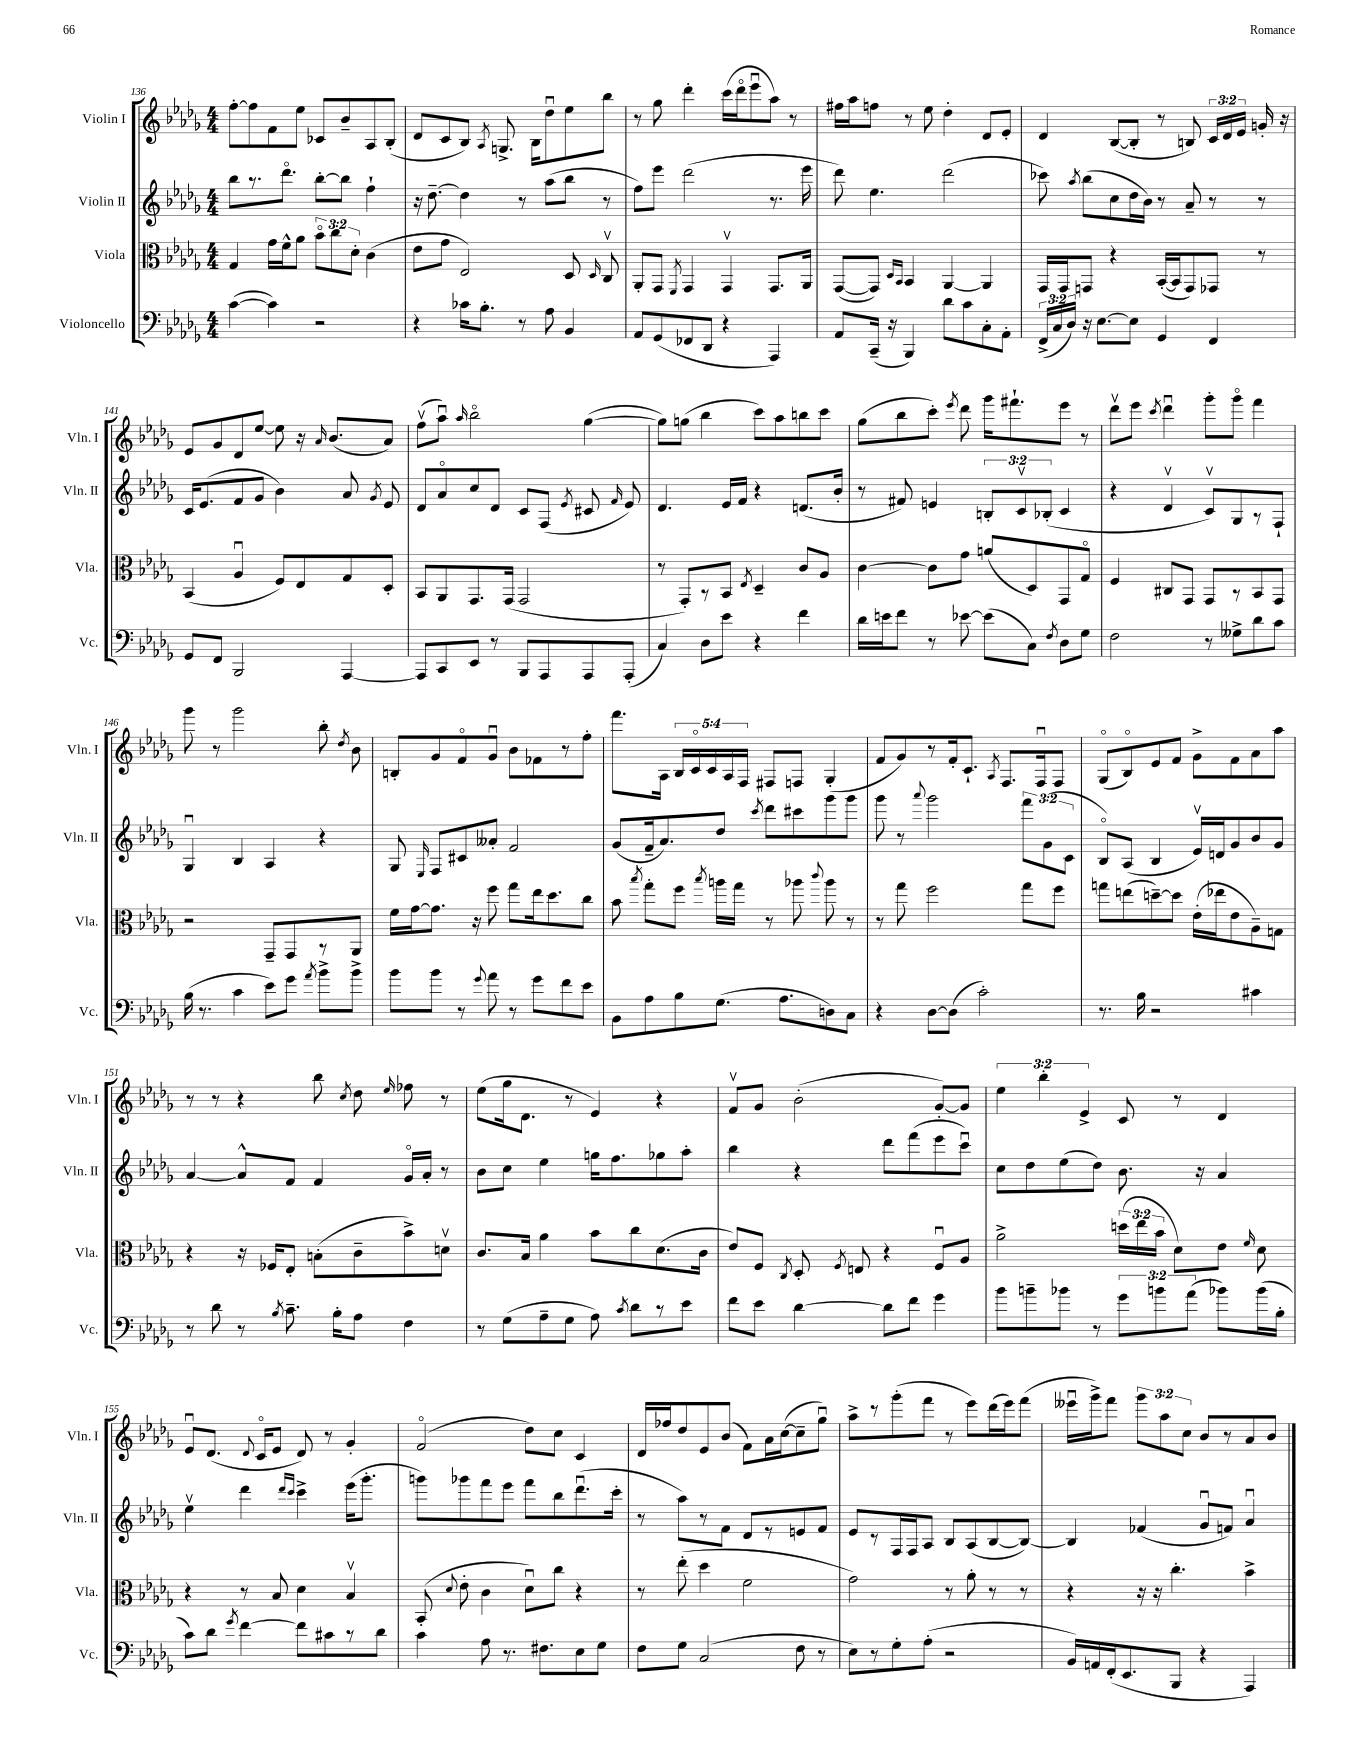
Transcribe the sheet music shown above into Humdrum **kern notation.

**kern	**kern	**kern	**kern
*staff4	*staff3	*staff2	*staff1
*clefF4	*clefC3	*clefG2	*clefG2
*k[b-e-a-d-g-]	*k[b-e-a-d-g-]	*k[b-e-a-d-g-]	*k[b-e-a-d-g-]
*M4/4	*M4/4	*M4/4	*M4/4
([4c\	4G-/	8bb-\L	[8ff'\L
.	.	8.r	8ff\]
4c\])	16g-\LL	.	8f\
.	16f^^\J	8.ddd-o\J	.
.	8a-\J	.	8ee-\J
2r	12b-o\L	[8bb-'\L	8c-/L
.	12cc\	.	.
.	.	8bb-\]J	8b-~/
.	12d-'\J	.	.
.	(4c\	4ff`\	8A-/
.	.	.	(8B-'/J
=	=	=	=
4r	8e-\L	16r	8d-/L
.	.	[8.dd-~\	.
.	8g-\J	.	8c/
16c-\LK	2E-/)	4dd-\]	8B-/J)
8.B-'\J	.	.	.
.	.	.	8qA-/
.	.	.	8.G^/
8r	.	8r	.
.	.	.	16B-\LK
8A-\	.	(8aa-\L	8dd-u\
4BB-/	8D-/	8bb-\J	8ee-\
.	16qqD-/	.	.
.	8Cv/	8r	8bb-\J
=	=	=	=
8AA-/L	8AA-'/L	8ff\L)	8r
(8GG-/	8GG-/J	8eee-\J	8gg-\
.	8qFF/	.	.
8FF-/	4GG-/	(2ddd-\	4ddd-'\
8DD-/J	.	.	.
4r	4GG-v/	.	(16ccc\LL
.	.	.	16ddd-o\J
.	.	.	8eee-u\
4AAA-/)	8.GG-/L	8.r	8aa-\J)
.	.	.	8r
.	16AA-/Jk	16eee-\	.
=	=	=	=
8AA-/L	([8GG-/L	8ddd-\)	16ff#\LL
.	.	.	16aa-\J
(16CC~/Jk	8GG-/]J)	4.ee-\	8ff\J
16r	.	.	.
.	16qqD-/LL	.	.
.	16qqBB-/JJ	.	.
4BBB-/)	4BB-/	.	8r
.	.	.	8ee-\
8d-\L	[4AA-/	(2ddd-\	4dd-'\
8c\	.	.	.
8C'\	4AA-/]	.	8d-/L
8AA-'\J	.	.	8e-'/J
=	=	=	=
(24FF^/LL	16GG-/LL	8ccc-\)	4d-/
24C/	.	.	.
.	16GG-/J	.	.
24D-/JJ)	.	.	.
.	.	8qaa-/	.
16r	8GG/J	(8bb-\L	.
[8.E-\L	.	.	.
.	4r	8cc\	([8B-/L
8E-\]J	.	16dd-\L	8B-'/]J
.	.	16b-\JJ)	.
4GG-/	([16BB-'/LL	8r	8r
.	16BB-/]J	.	.
.	8GG/)	8a-~/	8B/)
4FF/	8GG-/J	8r	24c/LL
.	.	.	24d-/
.	.	.	24e-/JJ
.	8r	8r	16g'/
.	.	.	16r
=	=	=	=
8GG-/L	(4BB-/	16c/LK	8e-/L
.	.	(8.e-/	.
8FF/J	.	.	8g-/
2BBB-/	4A-u/	8f/	8d-/
.	.	8g-/J	[8ee-/J
.	8F/L)	4b-\)	8ee-\]
.	8E-/	.	16r
.	.	.	16qqa-/
.	.	.	(8.b-/L
[4AAA-/	8G-/	8a-/	.
.	.	8qg-/	.
.	8D-'/J	8e-/	8a-/J)
=	=	=	=
8AAA-/]L	8BB-/L	8d-/L	(8ffv\L
8CC/	8AA-/	8a-o/	8aa-u\J)
.	.	.	16qqaa-/
8EE-/J	8.GG-/	8cc/	2bb-o\
8r	.	8d-/J	.
.	(16GG-/Jk	.	.
8BBB-/L	2GG-/	8c/L	.
8AAA-/	.	(8F/J	.
.	.	8qe-/	.
8AAA-/	.	8c#/	([4gg-\
.	.	16qqf/	.
(8AAA-'/J	.	8e-/)	.
=	=	=	=
4C/)	8r	4.d-/	8gg-\]L)
.	8GG-'/L)	.	(8gg\J
8D-\L	8r	.	4bb-\
8e-\J	8BB-/J	16e-/LL	.
.	.	16f/JJ	.
.	8qE-/	.	.
4r	4D-~/	4r	8ccc\L)
.	.	.	8aa-\
4f\	8c/L	(8.d/L	8bb\
.	8A-/J	.	8ccc\J
.	.	16b-'/Jk	.
=	=	=	=
16d-\LL	[4c\	8r	(8gg-\L
16e\J	.	.	.
8f\J	.	8f#/)	8bb-\
8r	8c\]L	4e/	8ccc'\J)
.	.	.	8qeee-/
[8e-\	8g-\J	.	8ddd-\
(8e-\]L	(8a/L	12B'/L	16ggg-\LK
.	.	.	8.fff#`\
.	.	12cv/	.
8C\J)	8D-/)	.	.
.	.	(12B-'/J	.
8qF/	.	.	.
8D-\L	8GG-/	4c/	8eee-\J
8G-\J	8G-o/J	.	8r
=	=	=	=
2F\	4F/	4r	8ddd-v\L
.	.	.	8eee-\J
.	.	.	8qccc/
.	8C#/L	4d-v/	4ddd-u\
.	8GG-/J	.	.
8r	8GG-/L	8cv/L)	8ggg-'\L
8G--^\L	8r	8G-/	8ggg-o\J
8d-\	8BB-/	8r	4fff\
8c\J	8GG-/J	8F`/J	.
=	=	=	=
(16B-\	2r	4G-u/	8ggg-\
8.r	.	.	.
.	.	.	8r
4c\	.	4B-/	2ggg-\
8e-\L)	8GG-~/L	4A-/	.
8g-\J	8GG-/	.	.
8qa-/	.	.	.
8b-^\L	8r	4r	8bb-'\
.	.	.	8qdd-/
8b-^\J	8AA-/J	.	8b-\
=	=	=	=
8b-\L	16f\LL	8G-/	8B'/L
.	[16g-\J	.	.
.	.	16qqE-/	.
8b-\J	8.g-\]J	8F/L	8g-/
8r	.	8c#/	8fo/
.	16r	.	.
8qqg-/	.	.	.
8a-\	8ff\	8a--'/J	8g-u/J
8r	8gg-\L	2f/	8b-\L
8g-\L	16ee-\k	.	8f-\
.	8.dd-\	.	.
8f\	.	.	8r
8e-\J	8cc\J	.	8ff'\J
=	=	=	=
8BB-\L	8b-\	(8g-/L	8.fff\L
.	8qbb-/	.	.
8A-\	8gg-'\L	16f~/k	.
.	.	8.a-/)	16A-\Jk
8B-\	8ff\J	.	20B-/LL
.	.	.	20co/
.	.	.	20c/
.	8qbb-/	.	.
(8.G-\J	16aa\LL	8dd-/J	.
.	.	.	20A-/
.	16gg-\JJ	.	.
.	.	.	20F/JJ
.	.	8qccc/	.
.	8r	8ddd-\L	8F#/L
8.A-\L	.	.	.
.	8aa-\	8ccc#\	8F/J
.	8qqccc/	.	.
8D\)	8aa-\	8ggg-\	(4G-'/
8C\J	8r	8ggg-\J	.
=	=	=	=
4r	8r	8ggg-\	8f/L
.	8gg-\	8r	8g-/)
.	.	8qqaaa-/	.
[8D-\L	2ff\	2ggg-\	8r
(8D-\]J	.	.	16f'/k
.	.	.	8.c`/J
2c'\)	.	.	.
.	.	.	8qA-/
.	.	.	8.F/L
.	8gg-\L	12fff\L	.
.	.	.	16Fu/k
.	.	(12g-\	.
.	8ff\J	.	8F/J
.	.	12c\J	.
=	=	=	=
8.r	8gg\L	8B-o/L)	(8G-o/L
.	(8ee\	(8A-/J	8B-o/)
16B-\	.	.	.
2r	[8dd~\)	4B-/	8e-/
.	8dd\]J	.	8f/J
.	(16e-'\LL	16e-v/LL)	8g-^\L
.	16ee-\J	16d/J	.
.	8e-\	8g-/	8f\
4c#\	8A-~\)	8b-/	8a-\
.	8G\J	8g-/J	8aa-\J
=	=	=	=
8r	4r	[4a-/	8r
8d-\	.	.	8r
8r	16r	8a-^^/]L	4r
.	16F-/LK	.	.
8qB-/	.	.	.
8.c~\	8E-'/J	8f/J	.
.	(8B'\L	4f/	8bb-\
16B-'\LK	.	.	.
.	.	.	8qcc/
8A-\J	8c~\	.	8dd-\
.	.	.	16qqee-/
4F\	8b-^\)	16g-o/LL	8ff-\
.	.	16a-'/JJ	.
.	8dv\J	8r	8r
=	=	=	=
8r	8.c/L	8b-\L	(8ee-\L
(8G-\L	.	8cc\J	16gg-\k
.	16B-/Jk	.	8.d-\J
8A-~\	4a-\	4ee-\	.
8G-\J	.	.	8r
8A-\)	8b-\L	16gg\LK	4e-/)
.	.	8.ff\	.
8qc/	.	.	.
8d-\L	8cc\	.	.
8r	(8.d-\	8gg-\	4r
8e-\J	.	8aa-'\J	.
.	16c\Jk	.	.
=	=	=	=
8f\L	8e-/L)	4bb-\	8fv/L
8e-\J	8F/J	.	8g-/J
.	8qC/	.	.
[4d-\	8D-'/	4r	(2b-'\
.	8qF/	.	.
.	8E/	.	.
8d-\]L	4r	8ddd-\L	.
8f\J	.	(8fff\	.
4g-\	8Fu/L	8eee-\	[8g-'/L)
.	8A-/J	8cccu\J)	8g-/]J
=	=	=	=
8b-\L	2a-^\	8cc\L	6ee-\
8b~\	.	8dd-\	.
.	.	.	6bb-'\
8b-\J	.	(8ee-\	.
.	.	.	6e-^/
8r	.	8dd-\J)	.
12g-\L	(24dd\LL	8.b-\	8c/
.	24ee-\	.	.
12b\	24b-\JJ	.	.
.	8d-\L)	.	8r
(12a-\J	.	.	.
.	.	16r	.
8b-\L)	8e-\J	4a-/	4d-/
.	16qqf/	.	.
(16b-\L	8d-\	.	.
16B-'\JJ	.	.	.
=	=	=	=
8c\L)	4r	4ee-v\	8e-u/L
8d-\J	.	.	(8.d-/J
8qg-/	.	.	.
[4f\	8r	4ddd-\	.
.	.	.	8qqd-/
.	.	.	16co/LK
.	8B-/	.	8e-/J
.	.	16qqddd-/LL	.
.	.	16qqccc/JJ	.
8f\]L	4d-\	4ccc^\	8d-/)
8c#\	.	.	8r
8r	4B-v/	(16eee-\LK	4g-'/
.	.	8.ggg-'\J	.
8d-\J	.	.	.
=	=	=	=
4c\	(8BB-'/	8ggg\L)	(2fo/
.	8qqd-/	.	.
.	8e-'\	8ggg-\	.
8A-\	4c\	8fff\	.
8.r	.	8eee-\J	.
.	8d-u\L)	8fff\L	8dd-\L)
8.F#\L	.	.	.
.	8cc\J	8bb-\	8cc\J
8E-\	4r	(8.ddd-u\	4c/
8G-\J	.	.	.
.	.	16ccc'\Jk	.
=	=	=	=
8F\L	8r	8r	16d-/LL
.	.	.	16ff-/J
8G-\J	(8ee-'\	8aa-\L)	8dd-/
(2C/	4dd-\	8r	8e-/
.	.	8f\J	(8b-/J
.	2f\	8d-/L	8f\L)
.	.	8r	16a-\L
.	.	.	([16cc\J
8F\	.	8e/	8cc~\]
8r	.	8f/J	8gg-u\J)
=	=	=	=
8E-\L)	2g-\)	8e-/L	8aa-^\L
8r	.	8r	8r
8G-'\	.	16F/L	(8ggg-'\
.	.	16F/J	.
(8A-'\J	.	8A-/J	8fff\J
2r	8r	8B-/L	8r
.	8a-'\	(8A-/	8eee-\L)
.	8r	[8B-/	(16ddd-\L
.	.	.	16eee-\J)
.	8r	8B-/_J)	(8fff\J
=	=	=	=
16BB-/LL)	4r	4B-/]	16eee--u\LL
16AA/	.	.	16ggg-^\J)
(16FF'/J	.	.	8fff\J
8.EE-/	.	.	.
.	16r	(4f-/	12ggg-\L
.	16r	.	.
.	.	.	12aa-\
8BBB-/J	4.cc'\	.	.
.	.	.	12cc\J
4r	.	8g-u/L	8b-/L
.	.	8f/J)	8r
4AAA-/)	4b-^\	4a-u/	8a-/
.	.	.	8b-/J
==	==	==	==
*-	*-	*-	*-
